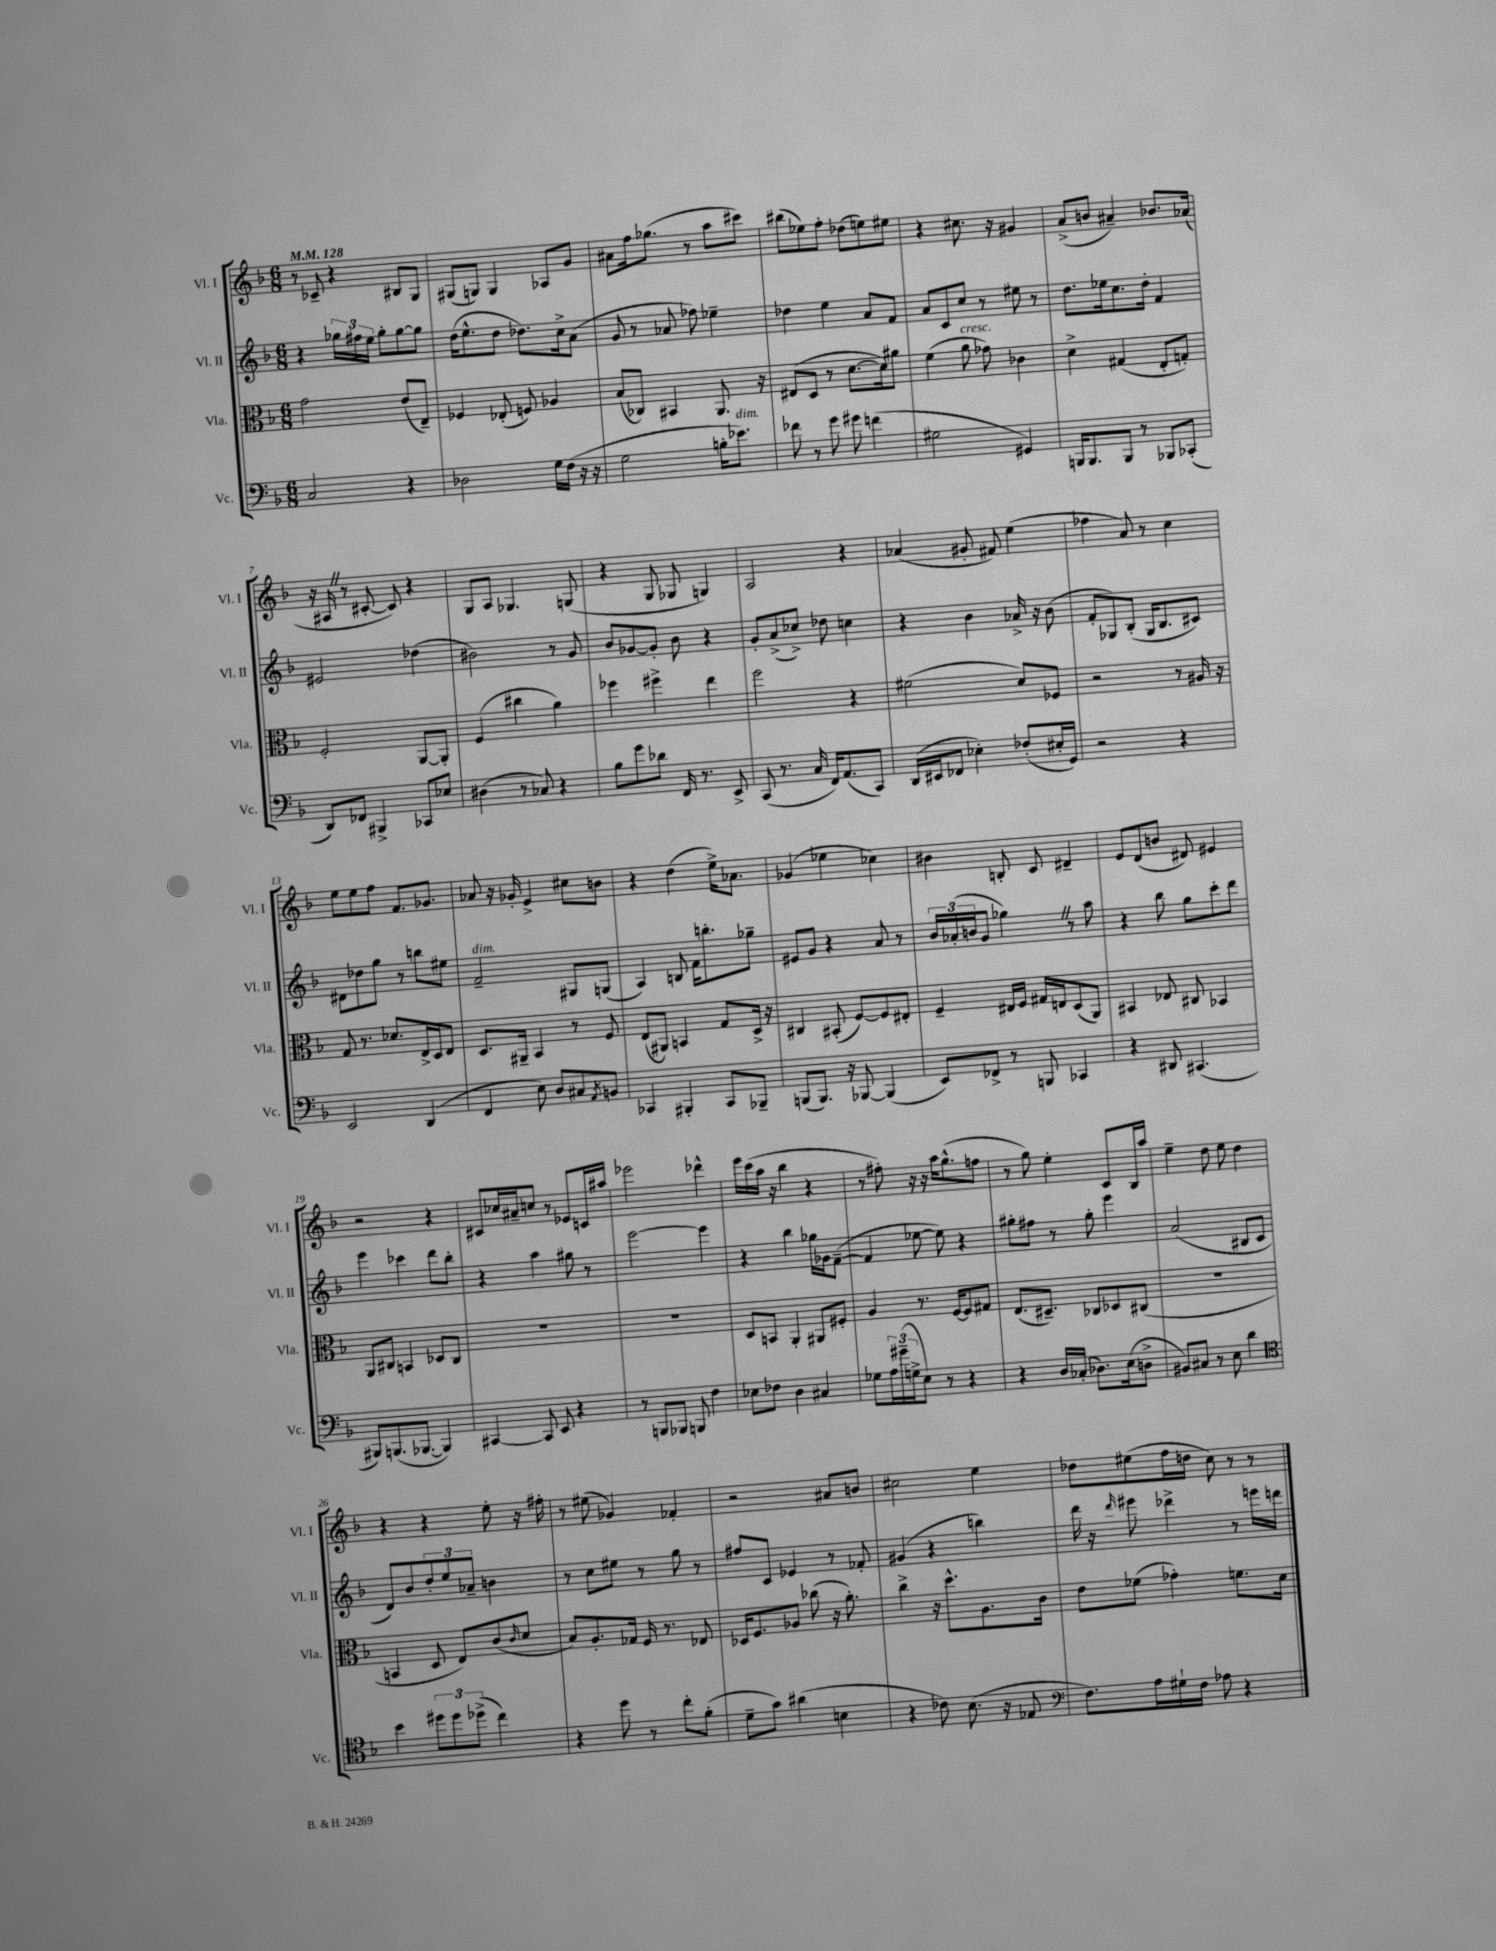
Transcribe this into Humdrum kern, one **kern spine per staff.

**kern	**kern	**kern	**kern
*staff4	*staff3	*staff2	*staff1
*clefF4	*clefC3	*clefG2	*clefG2
*k[b-]	*k[b-]	*k[b-]	*k[b-]
*M6/8	*M6/8	*M6/8	*M6/8
*MM128	*MM128	*MM128	*MM128
2C	2g	4r	8r
.	.	.	8c-~
.	.	24gg-	4r
.	.	24ff#	.
.	.	24ee	.
.	.	8gg-'	.
4r	(8e	[8gg-	8B#
.	8E~)	8gg-]	8G
=	=	=	=
2D-	4F-	(16dd	(8G#
.	.	8.ee^^	.
.	.	.	8G)
.	(8E-'	8dd	4G
.	8F)	8.dd-)	.
16G	4A-	.	8A-
(16F	.	16cc^	.
16r	.	(8a	8g
16r	.	.	.
=	=	=	=
2G	(8B-	8g	8a#
.	8C-)	8r	16ff
.	.	.	(8.gg-
.	4BB#	8a-	.
.	.	8ff-)	8r
16B'	8.AA	4ee-~	8aa
8.e-)	.	.	.
.	.	.	8ccc#)
.	16r	.	.
=	=	=	=
8f-	(8E#	4dd-	(8bb#
8r	8D	.	8ee-)
8g	8r	4ee	8ff'
8g#	[8.d	.	(8dd-
(4f	.	8a	8ee)
.	16d])	.	.
.	8a#	8f	8ee#
=	=	=	=
2G#	(4f	8a	4r
.	.	8c	.
.	8a	8cc	8.cc#
.	8g-)	8r	.
.	.	.	16r
4GG#)	4c-	8ee#	4g#
.	.	8r	.
=	=	=	=
16BBB	4d^	8.dd	(8a^
8.BBB	.	.	.
.	.	.	8b
.	.	16ee-	.
8BBB	(4G#	8.cc	4a#~)
8r	.	.	.
.	.	16dd'	.
8BBB-	8E'	4f	8.b-
(8CC-'	8G')	.	.
.	.	.	(16a-
=	=	=	=
8DD)	2F'	2e#	16r
.	.	.	16A#
8FF-	.	.	8r
4BBB#^	.	.	[8c#'
.	.	.	8c#])
8CC-	[8AA	(4dd-	4r
8E-	8AA']	.	.
=	=	=	=
(4D#	(4F	2b#)	8G
.	.	.	8A
8r	4cc#	.	4.G-
8C-)	.	.	.
4r	4a)	8r	.
.	.	8g	(8G
=	=	=	=
8B-	4ff-	8b-	4r
8g	.	[8g-	.
8d-	4ff#^	8g-']	8G
16FF	.	8b-	8G-
8.r	.	.	.
.	4ee	4r	4G)
8EE^	.	.	.
=	=	=	=
(8CC	2ff	8g'	2A
8.r	.	(8a^	.
.	.	8cc-^)	.
16C	.	.	.
16FF)	.	8dd-	.
(8.AA	.	.	.
.	4r	4cc	4r
8CC)	.	.	.
=	=	=	=
(16DD	(2f#	4r	(4a-
16EE#	.	.	.
8FF-	.	.	.
4E-')	.	4b-	8g#'
.	.	.	8f#)
(8F-'	8d)	16a-^	(4ee
.	.	16r	.
16E#'	8F-	(8b-	.
16GG)	.	.	.
=	=	=	=
2r	2r	8f'	4ff-
.	.	8G-)	.
.	.	(8B-'	8a)
.	.	16G-	8r
.	.	8.B-	.
4r	8r	.	4cc
.	16A#	8c#)	.
.	16r	.	.
=	=	=	=
2EE	8G	8d#	8ee
.	8.r	8dd-	8ee
.	.	8gg	8ff
.	8.d-	.	.
.	.	8r	8.f
(4DD	16E^	8bb	.
.	16D	.	8.g-
.	8E	8ee#	.
=	=	=	=
4FF	8.D	2f~	8a-
.	.	.	16r
.	16AA#~	.	16g-'
8E)	4BB-	.	4e^
8D	.	.	.
8C#	8r	8G#	8cc#
8qAA	.	.	.
8BB	8F	(8G	8b
=	=	=	=
4CC-	(8E	4A)	4r
.	8AA#)	.	.
4BBB#'	4BB	8B	(4dd
.	.	16f	.
.	.	8.bb'	.
8CC-	8G	.	16ee^)
.	.	.	8.a-
8BBB-~	16D^	8gg-~	.
.	16r	.	.
=	=	=	=
(8BBB	4C#	8e#	(4g-
8.BBB)	.	8g	.
.	(8BB#'	4r	4ee-
16r	.	.	.
[8BBB-	[8F)	.	.
(4BBB-]	8F]	8a	4cc-)
.	8E#'	8r	.
=	=	=	=
8EE)	4F~	24b-	4b#
.	.	(24a-'	.
.	.	24b	.
8FF-^	.	8g	.
8r	16E#	4gg-)	8B'
.	16F	.	.
8BBB	16G#	.	8c
.	16E	.	.
4CC-	(8D	8r	4d#~
.	8AA)	8aa	.
=	=	=	=
4r	4BB#	4r	8e
.	.	.	(8d
8DD#	8E-	8bb-	8b
(4.CC#	8C#	8gg	8d#)
.	4BB-	8ccc'	4e#
.	.	8ddd	.
=	=	=	=
8BBB#)	8AA	4eee	2r
(8.BBB	8C#	.	.
.	4BB	4ccc-	.
[8.BBB-	.	.	.
4BBB-])	8D-	8ddd	4r
.	8C#	8bb-'	.
=	=	=	=
[4CC#	2.r	4r	8c#
.	.	.	16cc-
.	.	.	16a#~
8CC#]	.	4aa	8cc
8EE	.	.	8r
4r	.	8gg#	8e-
.	.	8r	16c
.	.	.	16aa#
=	=	=	=
8r	2.r	[2eee	2eee-
8BBB	.	.	.
8BBB-	.	.	.
8BBB	.	.	.
4F	.	4eee]	4ddd-^^
=	=	=	=
8E-	8D	4r	16eee
.	.	.	(16ccc
8F-	8BB	.	16aa
.	.	.	16r
4D	4AA'	4bb-	4bb-
4C#	8AA#	16gg-	4r
.	.	16g-	.
.	8F#'	([8f~	.
=	=	=	=
8G-	4A	4f]	8r
24A	.	.	8ff#')
(24g#~	.	.	.
24G^	.	.	.
8E)	8.r	[8ee-	16r
.	.	.	16r
8r	.	8ee-])	16aa
.	[16F	.	(8.gg^^
4r	8F]	4r	.
.	8G#	.	8ff
=	=	=	=
4r	(8.E	8gg#'	8r
.	.	8ff#	8gg)
.	8.D#~)	.	.
16D	.	8r	4ee'
(16C-'	.	.	.
8.D-)	8C-	8gg#'	.
.	8D-	4eee	8c
(16E	.	.	.
8D^	(8C#	.	16B-
.	.	.	16aa
=	=	=	=
8BB#)	2.r	(2a	4ee~
8C#	.	.	.
8r	.	.	8dd
8E	.	.	8ee
4d	.	8B#	4dd
.	.	8c	.
=	=	=	=
*clefC4	*	*	*
4b-	4BB	8d)	4r
.	.	8b-	.
12dd#	8D	12dd'	4r
12dd#	.	12ee	.
.	8E)	.	.
(12dd-^	.	12a-~	.
4cc)	(8c	4b	8ee'
.	16qqc	.	.
.	8d	.	16r
.	.	.	16ff#'
=	=	=	=
4r	8B-)	8r	8r
.	8.A'	8cc	(8ee#
8dd	.	8ee#	4g-)
.	16G-	.	.
8r	16F	8r	.
.	8.r	.	.
8cc'	.	8gg	4f-'
(8f'	8E-	8r	.
=	=	=	=
8d~	16D-	8ff#	2r
.	8.F	.	.
8g)	.	8c	.
(4a#	8A-	4e-	.
.	(8cc-	.	.
4B	16r	8r	8a#
.	8.a')	.	.
.	.	8f-'	8b
=	=	=	=
4r	4cc^	(4g#	2cc#
8c-)	16r	4r	.
.	8.dd^^	.	.
(8.B-	.	.	.
.	8.A	4bb)	4ee
16r	.	.	.
8E-	.	.	.
.	16c	.	.
=	=	=	=
*clefF4	*	*	*
8.F)	8e	16ddd	8dd-
.	.	16r	.
.	.	16qqddd	.
.	(8f-	8eee#	(8ee#
16A	.	.	.
16G#`	4g-')	4ddd-^	16ff
16F	.	.	16dd
8A-	.	.	8cc)
4r	8.f	8r	8r
.	.	16eee	8r
.	16d	16ddd	.
==	==	==	==
*-	*-	*-	*-
